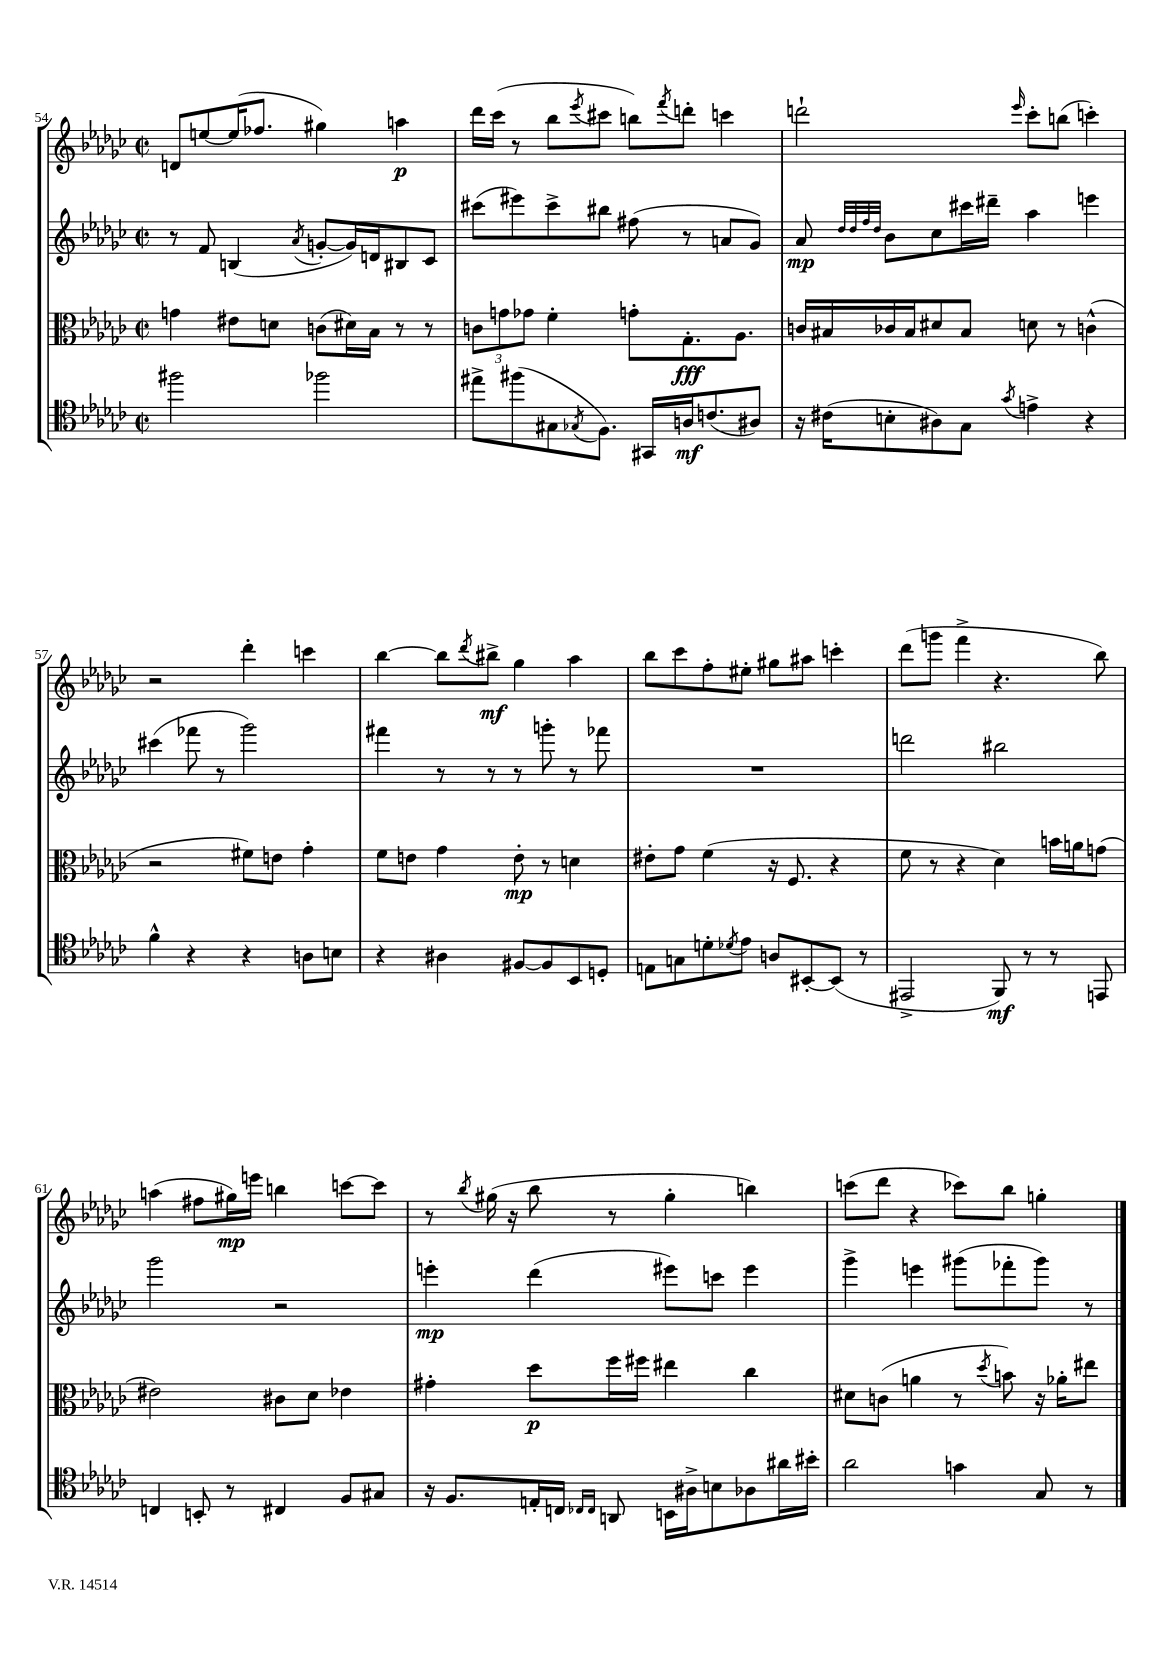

**kern	**kern	**kern	**kern
*staff4	*staff3	*staff2	*staff1
*clefC4	*clefC3	*clefG2	*clefG2
*k[b-e-a-d-g-c-]	*k[b-e-a-d-g-c-]	*k[b-e-a-d-g-c-]	*k[b-e-a-d-g-c-]
*M2/2	*M2/2	*M2/2	*M2/2
*met(c|)	*met(c|)	*met(c|)	*met(c|)
2ff#	4g	8r	8d
.	.	8f	[8ee
.	8e#	(4B	(16ee]
.	.	.	8.ff-
.	8d	.	.
.	.	8qa-	.
2ff-	(8c	[8g'	4gg#)
.	16d#)	16g])	.
.	16B-	16d	.
.	8r	8B#	4aa
.	8r	8c-	.
=	=	=	=
8ee#^	12c	(8ccc#	16ddd-
.	.	.	(16ccc-
.	12g	.	.
(8ff#	.	8eee#)	8r
.	12g-	.	.
8G#	4f'	8ccc#^	8bb-
8qG-	.	.	8qeee-
8.F)	.	8bb#	8ccc#
.	8g'	(8ff#	8bb)
16GG#	.	.	.
.	.	.	8qfff
16A	8.G-'	8r	8ddd'
(8.c	.	.	.
.	.	8a	4ccc
.	8.A-	.	.
8A#)	.	8g-)	.
=	=	=	=
16r	16c	8a-	2ddd`
(16c#	16B#	.	.
.	.	32qqdd-	.
.	.	32qqdd-	.
.	.	32qqff	.
.	.	32qqdd-	.
8B'	16c-	8b-	.
.	16B#	.	.
8A#)	8d#	8cc-	.
8G-	8B#	16ccc#	.
.	.	16ddd#~	.
8qg-	.	.	16qqeee-
4e^	8d	4aa-	8ccc-'
.	8r	.	(8bb
4r	(4c^^	4eee	4ccc')
=	=	=	=
4f^^	2r	(4ccc#	2r
4r	.	8fff-	.
.	.	8r	.
4r	8f#)	2ggg-)	4ddd-'
.	8e	.	.
8A	4g-'	.	4ccc
8B	.	.	.
=	=	=	=
4r	8f	4fff#	[4bb-
.	8e	.	.
4A#	4g-	8r	8bb-]
.	.	.	8qddd-
.	.	8r	8bb#^
[8F#	8e'	8r	4gg-
8F#]	8r	8ggg'	.
8BB-	4d	8r	4aa-
8D'	.	8fff-	.
=	=	=	=
8E	8e#'	1r	8bb-
8G	8g-	.	8ccc-
8d'	(4f	.	8ff'
8qd-	.	.	.
8e-	.	.	8ee#'
8A	16r	.	8gg#
.	8.F	.	.
[8BB#'	.	.	8aa#
(8BB#]	4r	.	4ccc'
8r	.	.	.
=	=	=	=
2EE#^	8f	2ddd	(8ddd-
.	8r	.	8ggg
.	4r	.	4fff^
8FF)	4d-)	2bb#	4.r
8r	.	.	.
8r	16b	.	.
.	16a	.	.
8EE	(8g	.	8bb-)
=	=	=	=
4C	2e#)	2ggg-	(4aa
8BB'	.	.	8ff#
8r	.	.	16gg#)
.	.	.	16eee
4C#	8c#	2r	4bb
.	8d-	.	.
8F	4e-	.	[8ccc
8G#	.	.	8ccc]
=	=	=	=
16r	4g#'	4eee'	8r
8.F	.	.	.
.	.	.	8qbb-
.	.	.	(16gg#
.	.	.	16r
16E'	8dd-	(4ddd-	8bb-
16C	.	.	.
16qqC-	.	.	.
16qqC-	.	.	.
8AA	16ff	.	8r
.	16ff#	.	.
16BB	4ee#	8eee#)	4gg#'
16A#^	.	.	.
8B	.	8ccc	.
8A-	4cc-	4eee#	4bb)
16a#	.	.	.
16b#'	.	.	.
=	=	=	=
2a-	8d#	4ggg-^	(8ccc
.	(8c	.	8ddd-
.	4a	4eee	4r
4g	8r	(8ggg#	8ccc-)
.	8qdd-	.	.
.	8b)	8fff-'	8bb-
8G-	16r	8ggg#)	4gg'
.	16a-'	.	.
8r	8ee#	8r	.
==	==	==	==
*-	*-	*-	*-
